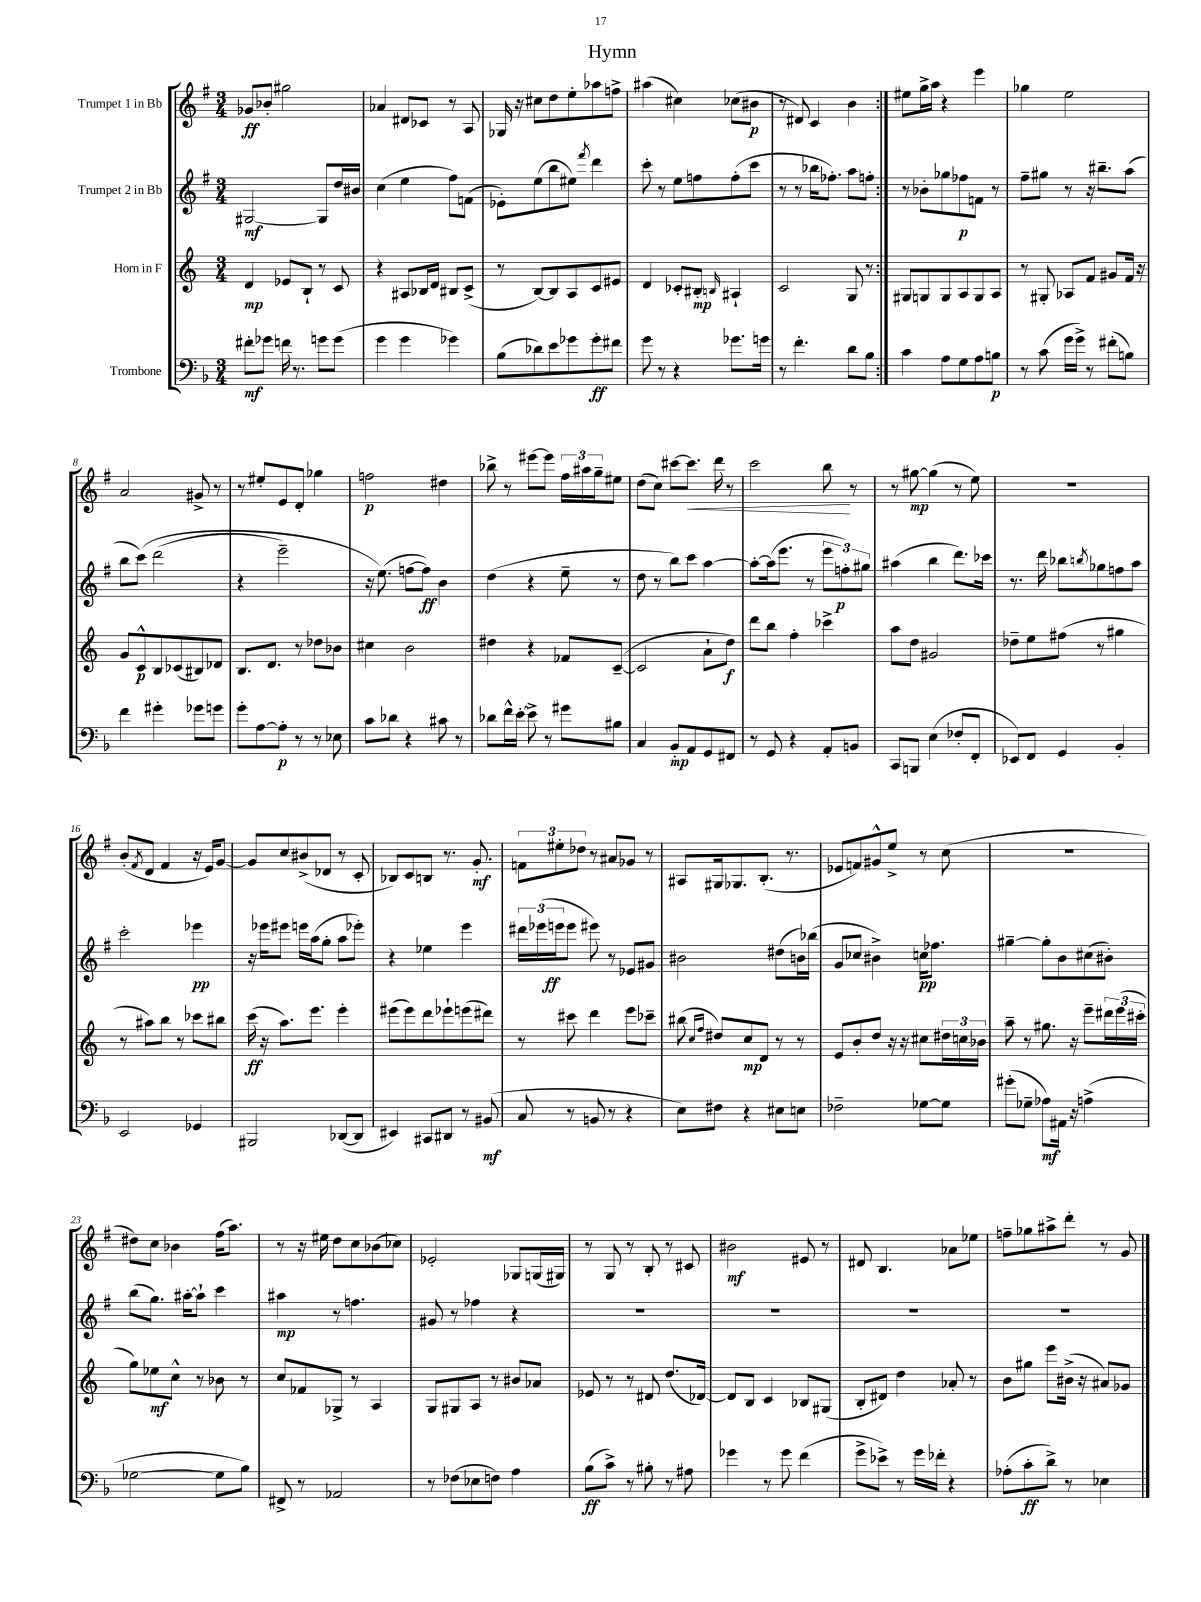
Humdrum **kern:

**kern	**kern	**kern	**kern
*staff4	*staff3	*staff2	*staff1
*clefF4	*clefG2	*clefG2	*clefG2
*k[b-]	*k[]	*k[f#]	*k[f#]
*M3/4	*M3/4	*M3/4	*M3/4
8f#'	4d	[2G#	8g-
8g-	.	.	8b-'
16f	8e-	.	2gg#
8.r	.	.	.
.	8B`	.	.
8g	8r	8G#]	.
(8g	8c	16dd	.
.	.	16b#	.
=	=	=	=
4g	4r	(4cc	4a-
4g	8A#	4ee	8d#
.	16B-	.	8c-
.	16d	.	.
4g-)	8B#	8ff#)	8r
.	(8c^	(8f	8A
=	=	=	=
(8B-	8r	8e-')	16G-
.	.	.	16r
8d-)	[8B)	(8ee	8cc#
8e	8B]	8bb	8dd
8g-	8A	8ee#)	8ee'
.	.	8qfff#	.
8g-'	8c	4ddd	8aa-
8f#	8e#	.	8ff^
=	=	=	=
8g	4d	8ccc'	(4aa#
8r	.	8r	.
4r	8c-'	8ee	4cc#)
.	8B#'	8ff	.
.	16qqB	.	.
8.g-	4A#`	(8ff'	(8cc-
.	.	8ccc	8b#
16g	.	.	.
=	=	=	=
8r	2c	8r	8r
4.f'	.	8r	8d#)
.	.	16bb-	4c
.	.	8.ff-')	.
8d	8G	8aa	4b
8B-	8r	8ff'	.
=:|!	=:|!	=:|!	=:|!
4c	8G#	8r	8ee#
.	8G	8b-'	16gg^
.	.	.	16aa
8A	8G	8gg-	4r
8G	8A	8ff-	.
8A	8G	8f	4eee
8B	8A	8r	.
=	=	=	=
8r	8r	8ff#~	4gg-
(8c	8G#'	8gg#	.
16g	8A-	8r	2ee
16g^)	.	.	.
8r	8f	16r	.
.	.	8.bb#~	.
(8f#'	8g#	.	.
8B)	16f	(8aa	.
.	16r	.	.
=	=	=	=
4f	8g	8bb	2a
.	8c^^	&(8ccc)	.
4g#'	8B	(2ddd	.
.	(8c-	.	.
8g-	8B#)	.	8g#^
8g	8d-	.	8r
=	=	=	=
8g'	8.B	4r	8r
[8A	.	.	8ee#'
.	8.d	.	.
8A']	.	2eee~)	8e
8r	8r	.	8d'
8r	8dd-	.	4gg-
8E-	8b-	.	.
=	=	=	=
8c	4cc#	16r	2ff
.	.	(8.ee&)	.
8d-	.	.	.
4r	2b	[8ff	.
.	.	8ff])	.
8c#	.	4b	4dd#
8r	.	.	.
=	=	=	=
8d-	4dd#	(4dd	8bb-^
16f^^	.	.	8r
[16e'	.	.	.
8e^]	4r	4r	[8eee#
8r	.	.	8eee#]
8g#	8f-	8ee~	24ff#
.	.	.	24aa#
.	.	.	24gg~
8B#	([8c~	8r	8ee#
=	=	=	=
4C	2c]	8dd	(8dd
.	.	8r	8cc)
8BB-'	.	8bb)	[8ccc#
8AA	.	8ccc	8.ccc#]
8GG	8a`	[4aa	.
.	.	.	16ddd
8FF#	8dd)	.	8r
=	=	=	=
8r	8ddd	8aa'_	2ccc
8GG	8bb	(16aa]	.
.	.	8.eee	.
4r	4ff'	.	.
.	.	8r	.
8AA'	4ccc-^	12eee	8bb
.	.	12ff')	.
8BB	.	.	8r
.	.	12gg#	.
=	=	=	=
8CC	8aa	(4aa#	8r
8BBB	8dd	.	[8gg#
(4E	2g#	4bb	(4gg#]
8F-'	.	8.ddd)	8r
8FF'	.	.	8ee)
.	.	16ccc-	.
=	=	=	=
8EE-)	8dd-~	8.r	2.r
8FF	8ee	.	.
.	.	16ddd	.
4GG	(8ff#	8bb-	.
.	.	8qbb	.
.	8r	8gg-	.
4BB-'	4gg#	8ff	.
.	.	8aa	.
=	=	=	=
2EE	8r	2ccc'	(8b'
.	.	.	8qf#
.	8aa#)	.	8d
.	8bb	.	4f#
.	8r	.	.
4GG-	8ccc-	4eee-	16r
.	.	.	16e)
.	8bb#	.	[8g
=	=	=	=
2BBB#	(16ccc	16r	8g]
.	16r	16eee-	.
.	8.aa)	8eee#	8cc
.	.	16eee	(8b#^
.	8.eee	(16aa	.
.	.	8gg'	8d-
([8DD-	4eee'	8aa	8r
8DD-]	.	8eee-')	8c'
=	=	=	=
4EE#)	(8eee#	4r	8B-)
.	8eee#)	.	8c
8CC#	8ddd	4ee-	8B
8DD#	8eee-`	.	8.r
8r	(8eee	4eee	.
.	.	.	8.g'
(8BB#	8ddd#)	.	.
=	=	=	=
8C	8r	24ddd#	12f
.	.	(24eee-	.
.	.	24eee	12ee#'
8r	8ccc#	8eee	.
.	.	.	12dd-
8BB	4ddd	8eee#)	8r
8r	.	8r	8a#
4r	8eee	8e-	8g-
.	8ccc-~	8g#	8r
=	=	=	=
8E)	(8bb#	2b#	8A#
.	16qqcc	.	.
.	16qqff	.	.
8F#	8dd#)	.	16G#
.	.	.	8.G-
4r	8cc	.	.
.	8d	.	(8.B'
8E#	8r	(8dd#	.
.	.	.	8.r
8E	8r	16b)	.
.	.	(16bb-	.
=	=	=	=
2F-~	8e	8g	8e-
.	8b'	8cc-	8f)
.	8dd	4b#^)	8g#^^
.	16r	.	8ee^
.	16r	.	.
[8G-	8cc#	16cc	8r
.	.	8.ff-	.
8G-]	24dd#	.	(8cc
.	24cc	.	.
.	24b-	.	.
=	=	=	=
(8g#'	8aa~	[4gg#~	2.r
8G-~	8r	.	.
8A-)	8.gg#	8gg#']	.
16AA#	.	8b	.
16r	16r	.	.
(4A^	8eee~	(8cc#	.
.	24ddd#	8b#')	.
.	(24eee	.	.
.	24ccc#'	.	.
=	=	=	=
[2G-	8gg)	(8bb	8dd#)
.	8ee-	8.gg)	8cc
.	8cc^^	.	4b-
.	.	[16aa#'	.
.	8r	8aa#`]	.
8G-]	8b-	4ccc	(16ff#
.	.	.	8.aa)
8B-)	8r	.	.
=	=	=	=
8FF#^	8cc	4aa#	8r
8r	8f-	.	16r
.	.	.	16ee#
2AA-	8G-^	8r	8dd
.	8r	4.ff	8cc
.	4A	.	(8b-
.	.	.	8cc-)
=	=	=	=
8r	8G	8g#	2e-'
(8F-	8G#	8r	.
8E-	8A	4ff-	.
8F)	8r	.	.
4A	8b#	4r	8G-
.	8a-	.	(16G
.	.	.	16G#)
=	=	=	=
(8B-	8e-	2.r	8r
8c^)	8r	.	8G
8r	8r	.	8r
8B#'	8d#	.	8B'
8r	(8.dd	.	8r
8A#	.	.	8c#
.	[16d-)	.	.
=	=	=	=
4g-	8d-]	2.r	2b#
.	8B	.	.
8r	4c	.	.
8g-	.	.	.
(4f	8B-	.	8e#
.	(8G#	.	8r
=	=	=	=
8g^	8B'	2.r	8d#
8e-^)	8d#)	.	4.B
8r	4dd	.	.
16g	.	.	.
16f-'	.	.	.
4r	8a-'	.	8a-
.	8r	.	8ee-
=	=	=	=
(8A-'	8b	2.r	8ff~
8c'	8gg#	.	8gg-
8d^)	8eee	.	8aa#^
8r	(16b#^	.	8ddd'
.	16r	.	.
4E-	8a#)	.	8r
.	8g-	.	8g
==	==	==	==
*-	*-	*-	*-
